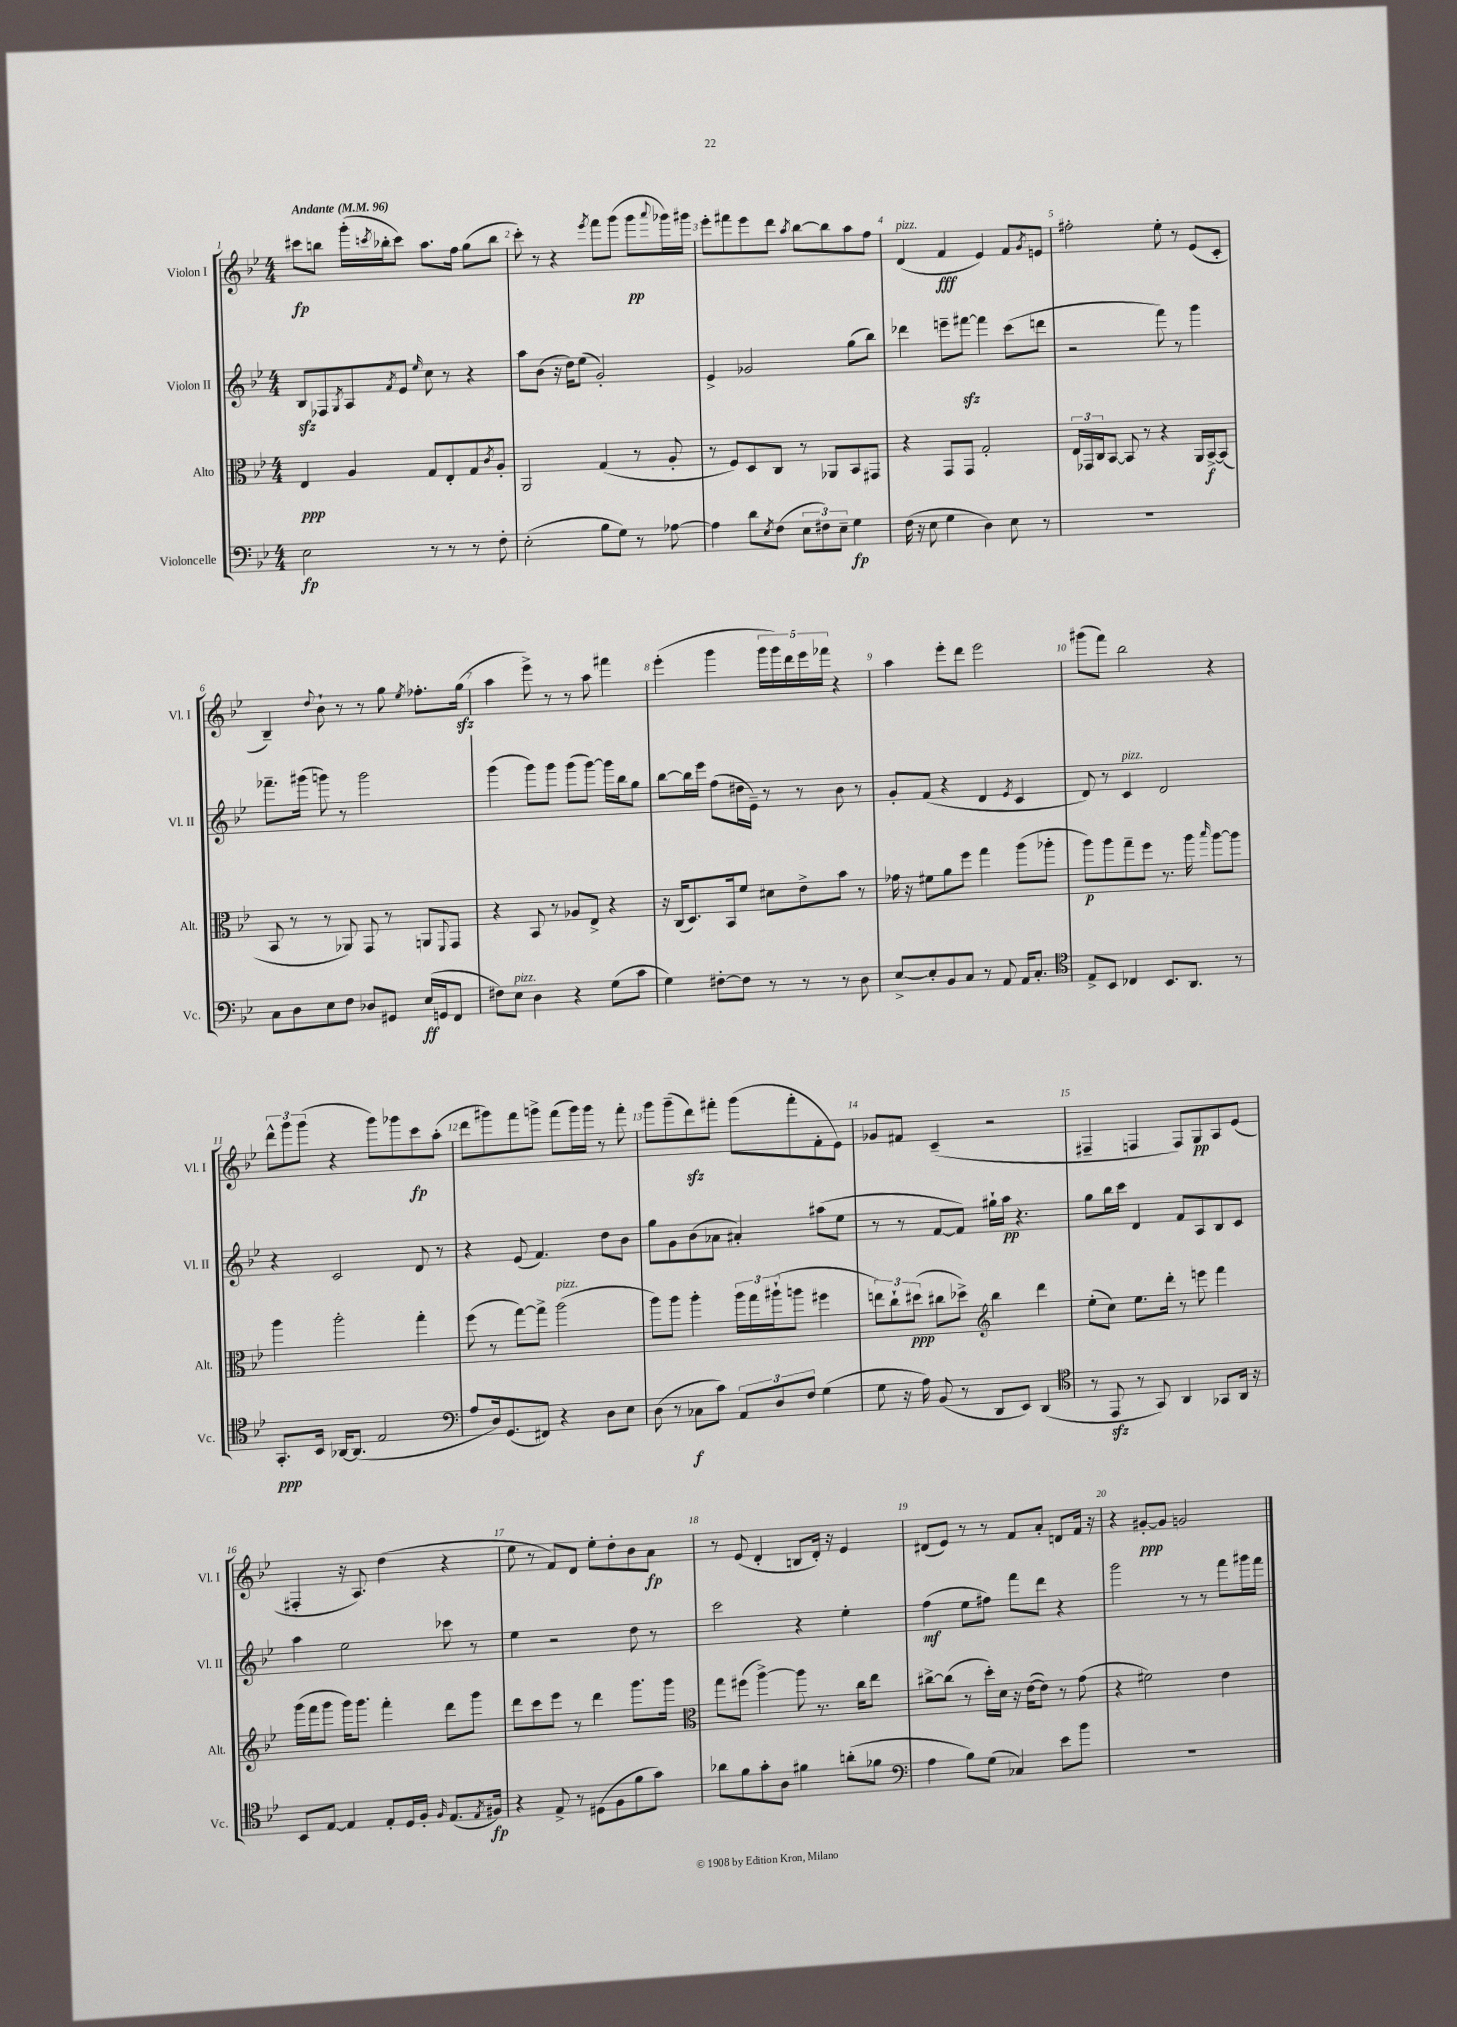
<<
\new StaffGroup <<
\new Staff = "s0" \with { instrumentName = "Violon I" shortInstrumentName = "Vl. I" } {
    \clef treble \key bes \major \numericTimeSignature \time 4/4 \tempo "Andante" 4 = 96
    cis'''8\fp b''8 g'''16-.( \acciaccatura { c'''8 } bes''16-. c'''8) a''8. f''16 g''8( bes''8 |
    c'''8-.) r8 r4 \acciaccatura { ees'''8 } f'''8 g'''8( g'''8\pp \appoggiatura { a'''8 } ges'''16) gis'''16 |
    ees'''8-. fis'''8 ees'''8 d'''8 \acciaccatura { a''8 } bes''8~ bes''8 a''8 f''8 |
    d'4^\markup { \italic "pizz." }( f'4\fff ees'4) f'8 \acciaccatura { g'8 } e'8 |
    fis''2-. ees''8-. r8 ees'8( c'8-. |
    bes4--) \appoggiatura { d''8 } bes'8-! r8 r8 g''8 \acciaccatura { ees''8 } fes''8.-. g''16\sfz( |
    a''4 ees'''8->) r8 r8 a''8 fis'''4 |
    ees'''4-.( g'''4 \tuplet 5/4 { g'''16 g'''16) d'''16 ees'''16 fes'''16 } r4 |
    a''4 ees'''8-. d'''8 ees'''2 |
    gis'''8( f'''8) bes''2 r4 |
    \tuplet 3/2 { d'''8-^ g'''8 g'''8( } r4 g'''8) ges'''8 c'''8\fp a''8-.( |
    d'''8 gis'''8) f'''8 g'''8-> f'''8( g'''16) g'''16 r8 f'''8-. |
    g'''8 g'''8--( d'''8\sfz) fis'''8-. g'''8( fis'''8-. f'8-. ees'8) |
    ges'8 fis'8 c'4--( r2 |
    fis4-- f4 f8) g8\pp a8 ees'8( |
    fis4-. r16 a8.) d''4( r4 |
    ees''8 r8 f'8) d'8 ees''8-. d''8-. bes'8 a'8\fp |
    r8 ees'8( d'4-. b8 d'16-.) r16 ees'4 |
    dis'8( ees'8) r8 r8 f'8 a'8-. d'8 f'16 r16 |
    r4 gis'8~-.\ppp gis'8 g'2 \bar "|." |
}
\new Staff = "s1" \with { instrumentName = "Violon II" shortInstrumentName = "Vl. II" } {
    \clef treble \key bes \major \numericTimeSignature \time 4/4
    bes8\sfz fes8 \acciaccatura { g8 } a8 \acciaccatura { f'8 } ees'8 \grace { ees''16 } c''8 r8 r4 |
    a''8 bes'8( r16 d''16) ees''8( g'2-.) |
    ees'4-> ges'2 g''8( bes''8) |
    des'''4 e'''8-- fis'''8~\sfz fis'''4 c'''8( d'''8 |
    r2 f'''8) r8 g'''4 |
    fes'''8.-- gis'''16( g'''8) r8 g'''2 |
    g'''4( g'''8) g'''8 g'''8( g'''8~) g'''16 bes''16 g''8 |
    bes''8~ bes''16 ees'''16 f''8( dis''16 ees'16--) r8 r8 bes'8 r8 |
    g'8-. f'8( r4 d'4 \acciaccatura { ees'8 } c'4 |
    d'8) r8 c'4^\markup { \italic "pizz." } d'2 |
    r4 c'2 d'8 r8 |
    r4 ees'8( f'4.) d''8 bes'8 |
    g''8 g'8 bes'8( aes'8 ais'4-.) ais''8( ees''8 |
    r8 r8 f'8~ f'8) gis''16-! a''16\pp r4. |
    g''8 bes''16 c'''16 d'4 f'8 a8 bes8 c'8 |
    a''4 ees''2 ces'''8 r8 |
    ees''4 r2 d''8 r8 |
    c'''2 r4 ees''4-. |
    f''4\mf( ees''8 fis''8) f'''8 d'''8 r4 |
    g'''2 r8 r8 f'''8 gis'''16 f'''16 \bar "|." |
}
\new Staff = "s2" \with { instrumentName = "Alto" shortInstrumentName = "Alt." } {
    \clef alto \key bes \major \numericTimeSignature \time 4/4
    ees4\ppp a4 g8 ees8-. g8 \acciaccatura { c'8 } a8-. |
    a,2 g4( r8 a8-. |
    r8 f8) d8 c8 r8 aes,8 bes,8 gis,8 |
    r4 g,8 g,8 g2-. |
    \tuplet 3/2 { ees16 ges,16 c16 } bes,8~ bes,8 r8 r4 a,16 bes,16~->\f bes,8( |
    bes,8 r8 r8 aes,8) g,8 r8 a,8 \appoggiatura { f,8 } g,8 |
    r4 bes,8 r8 aes8 ees8-> r4 |
    r16 c16( d8.) bes,16 f'8 dis'8 ees'8-> bes'8 r8 |
    ges'16 r16 fis'8 a'8 f''8 g''4 a''8( aes''8-. |
    a''8\p) a''8 g''8-- f''8 r8. a''16 \grace { bes''16 } a''8~ a''8 |
    a''4 a''2-. g''4-. |
    f''8( r8 g''8~) g''8-> a''2^\markup { \italic "pizz." }( |
    a''8) a''8 a''4-. \tuplet 3/2 { a''16 g''16 ais''16-!( } a''8 fis''4 |
    \tuplet 3/2 { e''8) c''8-! dis''8\ppp( } cis''8 des''8->) \clef treble bes''4 d'''4 |
    ees''8-.( c''8) ees''8. d'''16-. r8 e'''8 f'''4 |
    g'''16( f'''16 g'''8 g'''16) g'''8. f'''4-. d'''8 g'''8 |
    d'''8 c'''8 ees'''8 r8 d'''4 g'''8. g'''16 |
    \clef alto g''8 fis''8( a''4~->) a''8 r8. c''16 ees''8 |
    cis''8~-> cis''8( r8 d''16-.) d'16 r16 ees'16~( ees'8) r8 g'8( |
    r4 fis'2) ees'4 \bar "|." |
}
\new Staff = "s3" \with { instrumentName = "Violoncelle" shortInstrumentName = "Vc." } {
    \clef bass \key bes \major \numericTimeSignature \time 4/4
    ees2\fp r8 r8 r8 f8-. |
    ees2-.( bes8 g8) r8 aes8~ |
    aes4 d'8 \acciaccatura { ees8 } f8( \tuplet 3/2 { ees8 fis8) ees8-- } g4\fp |
    f16( r16 ees8 g4 d4) ees8 r8 |
    R1 |
    c8 d8 ees8 f8 des8 gis,8 ees16\ff( g,16 f,8 |
    fis8) ees8^\markup { \italic "pizz." } d4 r4 g8( c'8 |
    g4) fis8~-. fis8 r8 r8 r8 d8 |
    ees8~-> ees8-. bes,8 c8 r8 a,8 a,16 c8.-. |
    \clef tenor ees8-> bes,8 ces4 bes,8. a,8. r8 |
    g,8.-.\ppp bes,16 aes,16~ aes,8.( ees2 |
    \clef bass a8 d16) g,8.( fis,8) r4 d8 ees8 |
    d8( r8 ces8\f c'8) \tuplet 3/2 { a,8 d8 f8 } g4( |
    g8 r16 a16) bes,8( r8 d,8 ees,8) d,4( |
    \clef tenor r8 ees,8\sfz r8 g,8) a,4 ges,8 a,16 r16 |
    bes,8 ees8~ ees4 ees8-. d16 f16-. \grace { f16 } ees8.( \acciaccatura { ees8 } fis16\fp) |
    r4 ees8-> r8 dis8( f8 f'8 g'8) |
    aes'8 f'8 g'8-. a8 fis'4 a'8-.( fes'8 |
    \clef bass a4 bes8) g8( ces4) ees'8 bes'8 |
    R1 \bar "|." |
}
>>
>>
\layout { \context { \Score \override BarNumber.break-visibility = ##(#f #t #t) barNumberVisibility = #all-bar-numbers-visible } }
